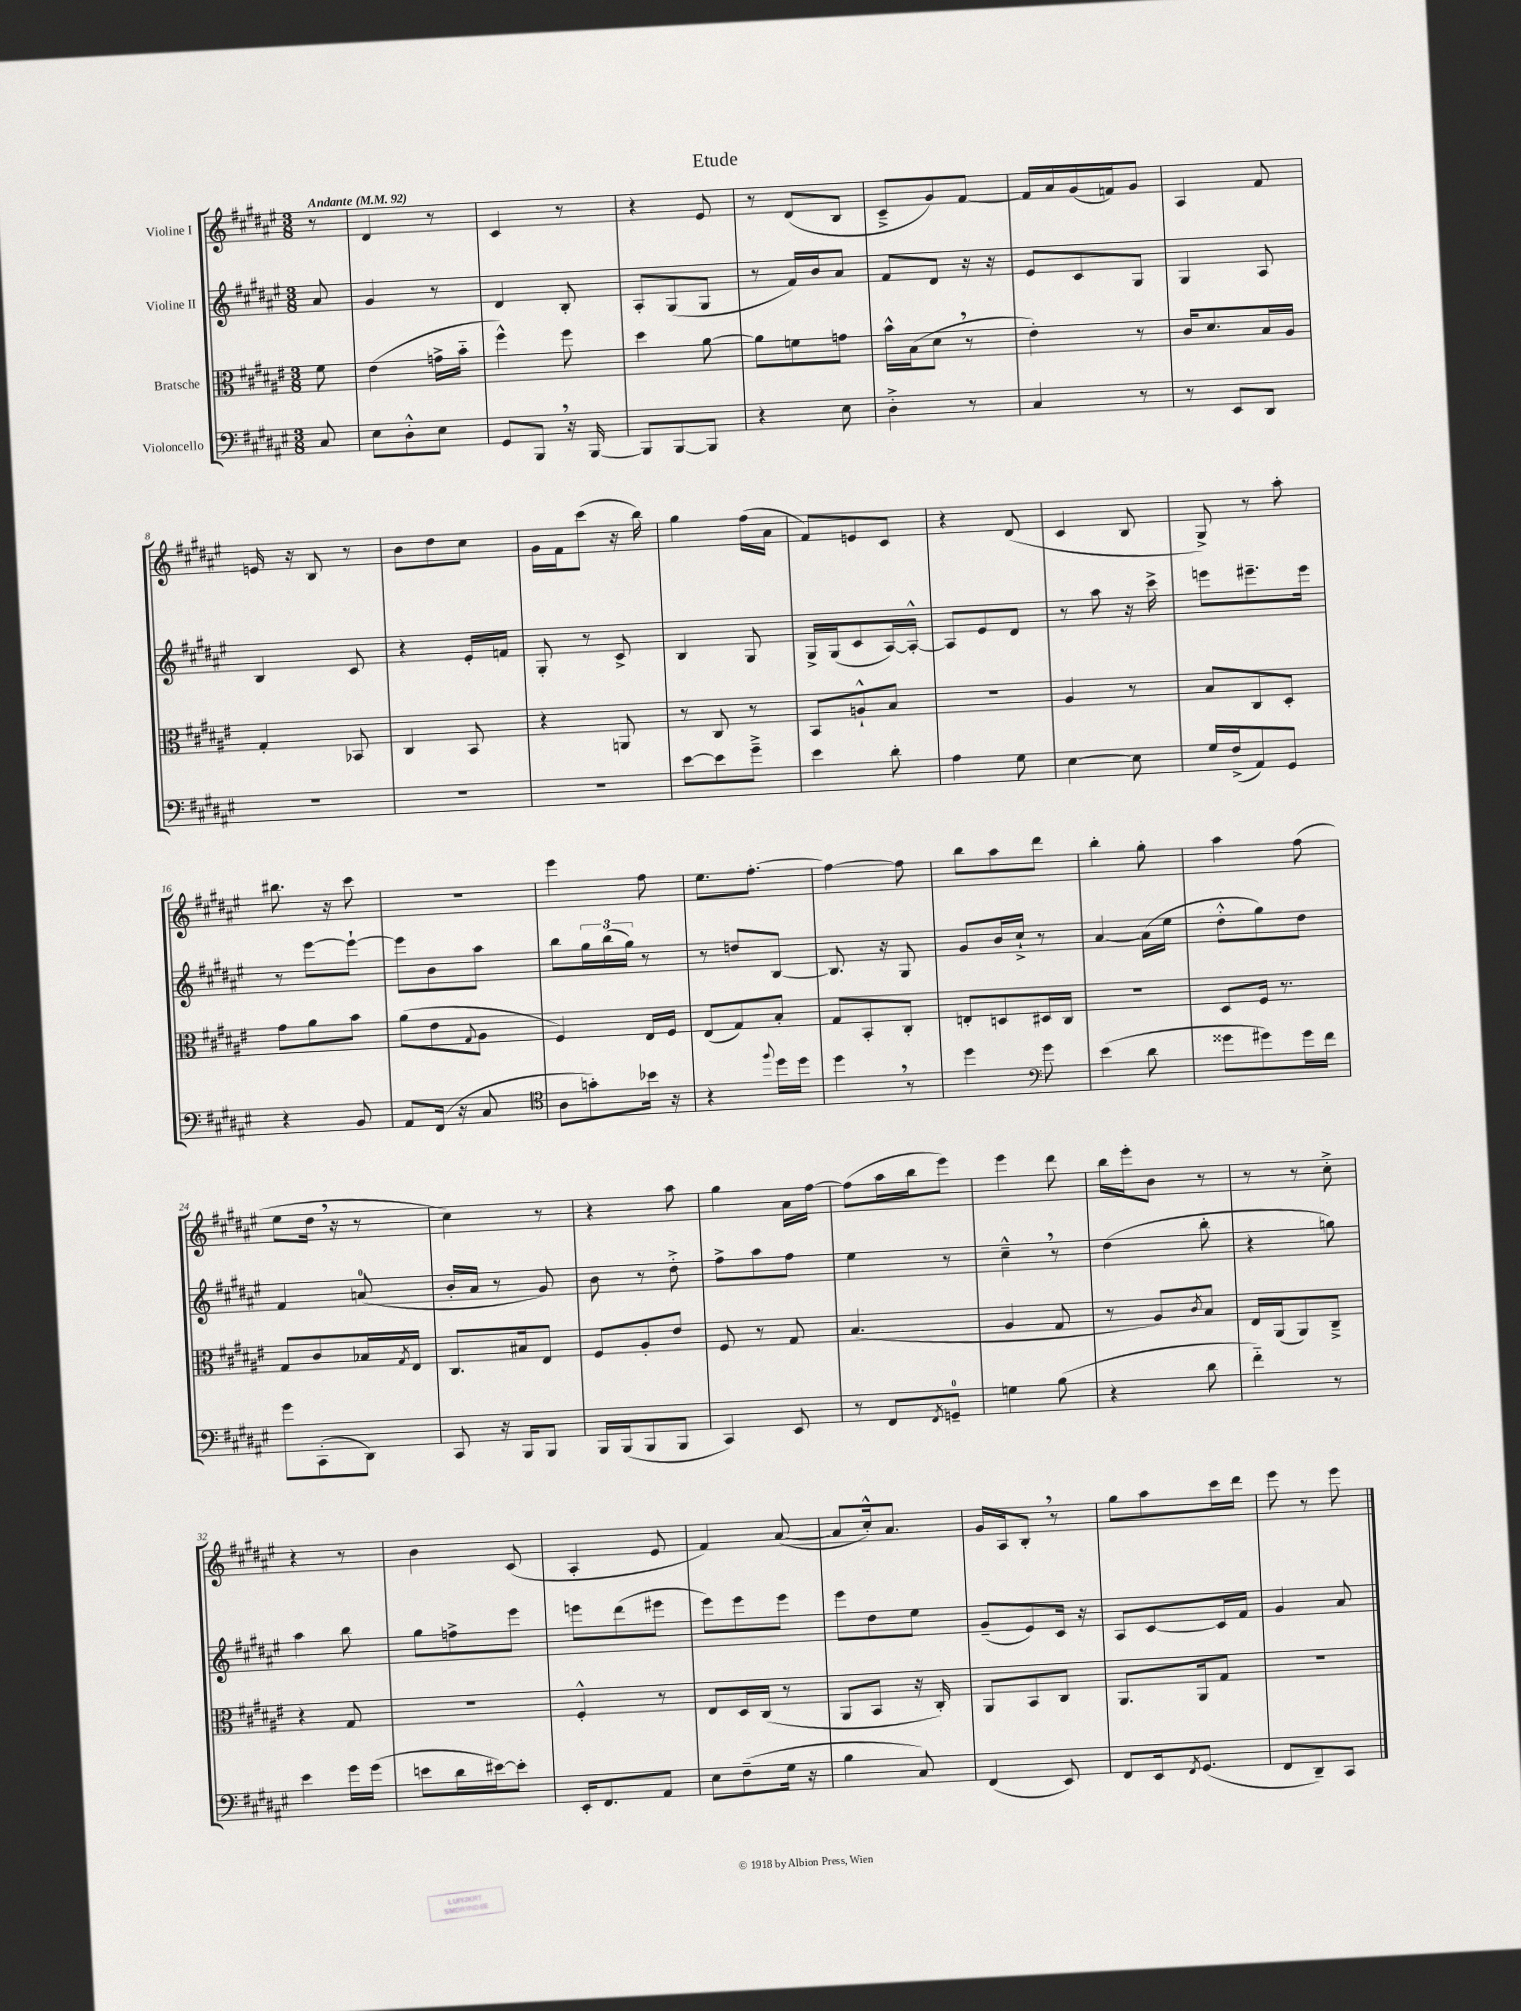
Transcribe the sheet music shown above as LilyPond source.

\header { title = "Etude" }
<<
\new StaffGroup <<
\new Staff = "s0" \with { instrumentName = "Violine I" } {
    \clef treble \key fis \major \numericTimeSignature \time 3/8 \partial 8 \tempo "Andante" 4 = 92
    r8 |
    dis'4 r8 |
    cis'4 r8 |
    r4 eis'8 |
    r8 dis'8( b8 |
    cis'8---> gis'8) fis'8~ |
    fis'16 ais'16 gis'16( f'16) gis'8 |
    ais4 fis'8 |
    e'16 r16 b8 r8 |
    b'8 dis''8 cis''8 |
    gis'16 fis'16 cis'''8( r16 b''16) |
    gis''4 fis''16( ais'16 |
    fis'8) e'8 cis'8 |
    r4 dis'8( |
    cis'4 b8 |
    gis8->) r8 ais''8-. |
    bis''8. r16 cis'''8 |
    R4. |
    eis'''4 fis''8 |
    eis''8. fis''8.~-. |
    fis''4~ fis''8 |
    b''8 ais''8 dis'''8 |
    b''4-. gis''8-. |
    ais''4 fis''8( |
    eis''8 dis''16 \breathe r16 r8 |
    cis''4) r8 |
    r4 ais''8 |
    gis''4 ais'16 fis''16~ |
    fis''8( ais''16 b''16 eis'''8) |
    eis'''4 dis'''8 |
    b''16 eis'''16-. b'8 r8 |
    r8 r8 cis''8-.-> |
    r4 r8 |
    b'4 cis'8( |
    ais4-. eis'8 |
    fis'4) ais'8~( |
    ais'8 cis''16-.-^) ais'8. |
    gis'16 ais16 b8-. \breathe r8 |
    gis''8 ais''8 cis'''16 dis'''16 |
    eis'''8 r8 eis'''8 \bar "|." |
}
\new Staff = "s1" \with { instrumentName = "Violine II" } {
    \clef treble \key fis \major \numericTimeSignature \time 3/8 \partial 8
    ais'8 |
    gis'4 r8 |
    dis'4 b8-. |
    ais8-. gis8( gis8 |
    r8 fis'16) b'16 ais'8 |
    fis'8 dis'8 r16 r16 |
    eis'8 cis'8 gis8 |
    gis4 ais8 |
    b4 cis'8 |
    r4 eis'16-. f'16 |
    gis8-. r8 cis'8-> |
    b4 gis8 |
    gis16-> gis16( cis'8 ais16~) ais16~-.-^ |
    ais8 eis'8 dis'8 |
    r8 ais''8 r16 cis'''16-> |
    e'''8 eis'''8.-- eis'''16 |
    r8 eis'''8~ eis'''8~-! |
    eis'''8 b'8 ais''8 |
    b''8 \tuplet 3/2 { gis''16 b''16( gis''16) } r8 |
    r8 d''8 b8~ |
    b8. r16 gis8 |
    gis'8 b'16 cis''16-!-> r8 |
    ais'4~ ais'16( eis''16 |
    dis''8-.-^ gis''8) dis''8 |
    fis'4 a'8-0( |
    b'16-. ais'16 r8 gis'8) |
    b'8 r8 dis''8-.-> |
    fis''8-> ais''8 fis''8 |
    eis''4 r8 |
    cis''4---^ \breathe r8 |
    dis''4( b''8-. |
    r4 g''8) |
    ais''4 b''8 |
    gis''8 f''8-> eis'''8 |
    e'''8 dis'''8( eis'''8 |
    eis'''8) eis'''8 eis'''8 |
    eis'''8 dis''8 eis''8 |
    gis'8--( eis'8) cis'16 r16 |
    ais8 cis'8~ cis'16 fis'16 |
    gis'4 ais'8 \bar "|." |
}
\new Staff = "s2" \with { instrumentName = "Bratsche" } {
    \clef alto \key fis \major \numericTimeSignature \time 3/8 \partial 8
    fis'8 |
    eis'4( g'16-> b'16-_ |
    fis''4-^) fis''8 |
    dis''4 ais'8~ |
    ais'8 f'8 g'8 |
    b'16-^ b16( dis'8 \breathe r8 |
    eis'4-.) r8 |
    cis'16 dis'8. b16 ais16 |
    gis4-. bes,8 |
    cis4 b,8 |
    r4 a,8 |
    r8 cis8 r8 |
    b,8 a8-!-^ b8 |
    R4. |
    ais4 r8 |
    b8 cis8 dis8-. |
    gis'8 ais'8 b'8 |
    ais'8( eis'8 \appoggiatura { gis8 } ais8 |
    fis4) eis16 fis16 |
    eis8( gis8) b8-. |
    gis8 b,8-. cis8-. |
    e8-. d8 dis16 cis16 |
    r4. |
    dis8 fis16 r8. |
    gis8 cis'8 bes16 \acciaccatura { gis8 } eis16 |
    cis8. bis16 eis8 |
    fis8 ais8-. eis'8 |
    fis8 r8 gis8 |
    b4.( |
    ais4 gis8 |
    r8 ais8) \acciaccatura { cis'8 } b8 |
    eis16 ais,16( ais,8) cis8---> |
    r4 gis8 |
    R4. |
    fis4-.-^ r8 |
    eis8 dis16 cis16( r8 |
    ais,8 b,8 r16 cis16-.) |
    ais,8 b,8 cis8 |
    ais,8. ais,16 gis8 |
    R4. \bar "|." |
}
\new Staff = "s3" \with { instrumentName = "Violoncello" } {
    \clef bass \key fis \major \numericTimeSignature \time 3/8 \partial 8
    cis8 |
    eis8 dis8-.-^ eis8 |
    gis,8 b,,8 \breathe r16 b,,16~ |
    b,,8 b,,8~ b,,8 |
    r4 eis8 |
    dis4-.-> r8 |
    cis4 r8 |
    r8 eis,8 dis,8 |
    R4. |
    R4. |
    R4. |
    eis'8~ eis'8 gis'8---> |
    eis'4 dis'8-. |
    ais4 gis8 |
    eis4~ eis8 |
    gis16 fis16->( ais,8) gis,8 |
    r4 b,8 |
    ais,8 fis,16( r16 cis8 |
    \clef tenor ais8 g'8-.) bes'16 r16 |
    r4 \appoggiatura { fis''8 } dis''16 dis''16 |
    dis''4 \breathe r8 |
    dis''4 \clef bass gis'8 |
    eis'4( dis'8 |
    gisis'8 gis'8) gis'16 fis'16 |
    gis'8 cis,8-.( dis,8) |
    cis,8 r16 b,,16 b,,8 |
    b,,16 b,,16( b,,8 b,,8 |
    cis,4) eis,8 |
    r8 fis,8 \acciaccatura { fis,8 } g,8-0-- |
    g4 b8( |
    r4 dis'8 |
    fis'4-_) r8 |
    eis'4 gis'16 gis'16( |
    e'8 dis'16 eis'16~) eis'8-. |
    eis,16-. fis,8. ais,8 |
    eis8 fis8--( gis16 r16 |
    b4 cis8) |
    fis,4( eis,8) |
    fis,8 eis,16 \acciaccatura { fis,8 } gis,8.( |
    fis,8 dis,8--) cis,8 \bar "|." |
}
>>
>>
